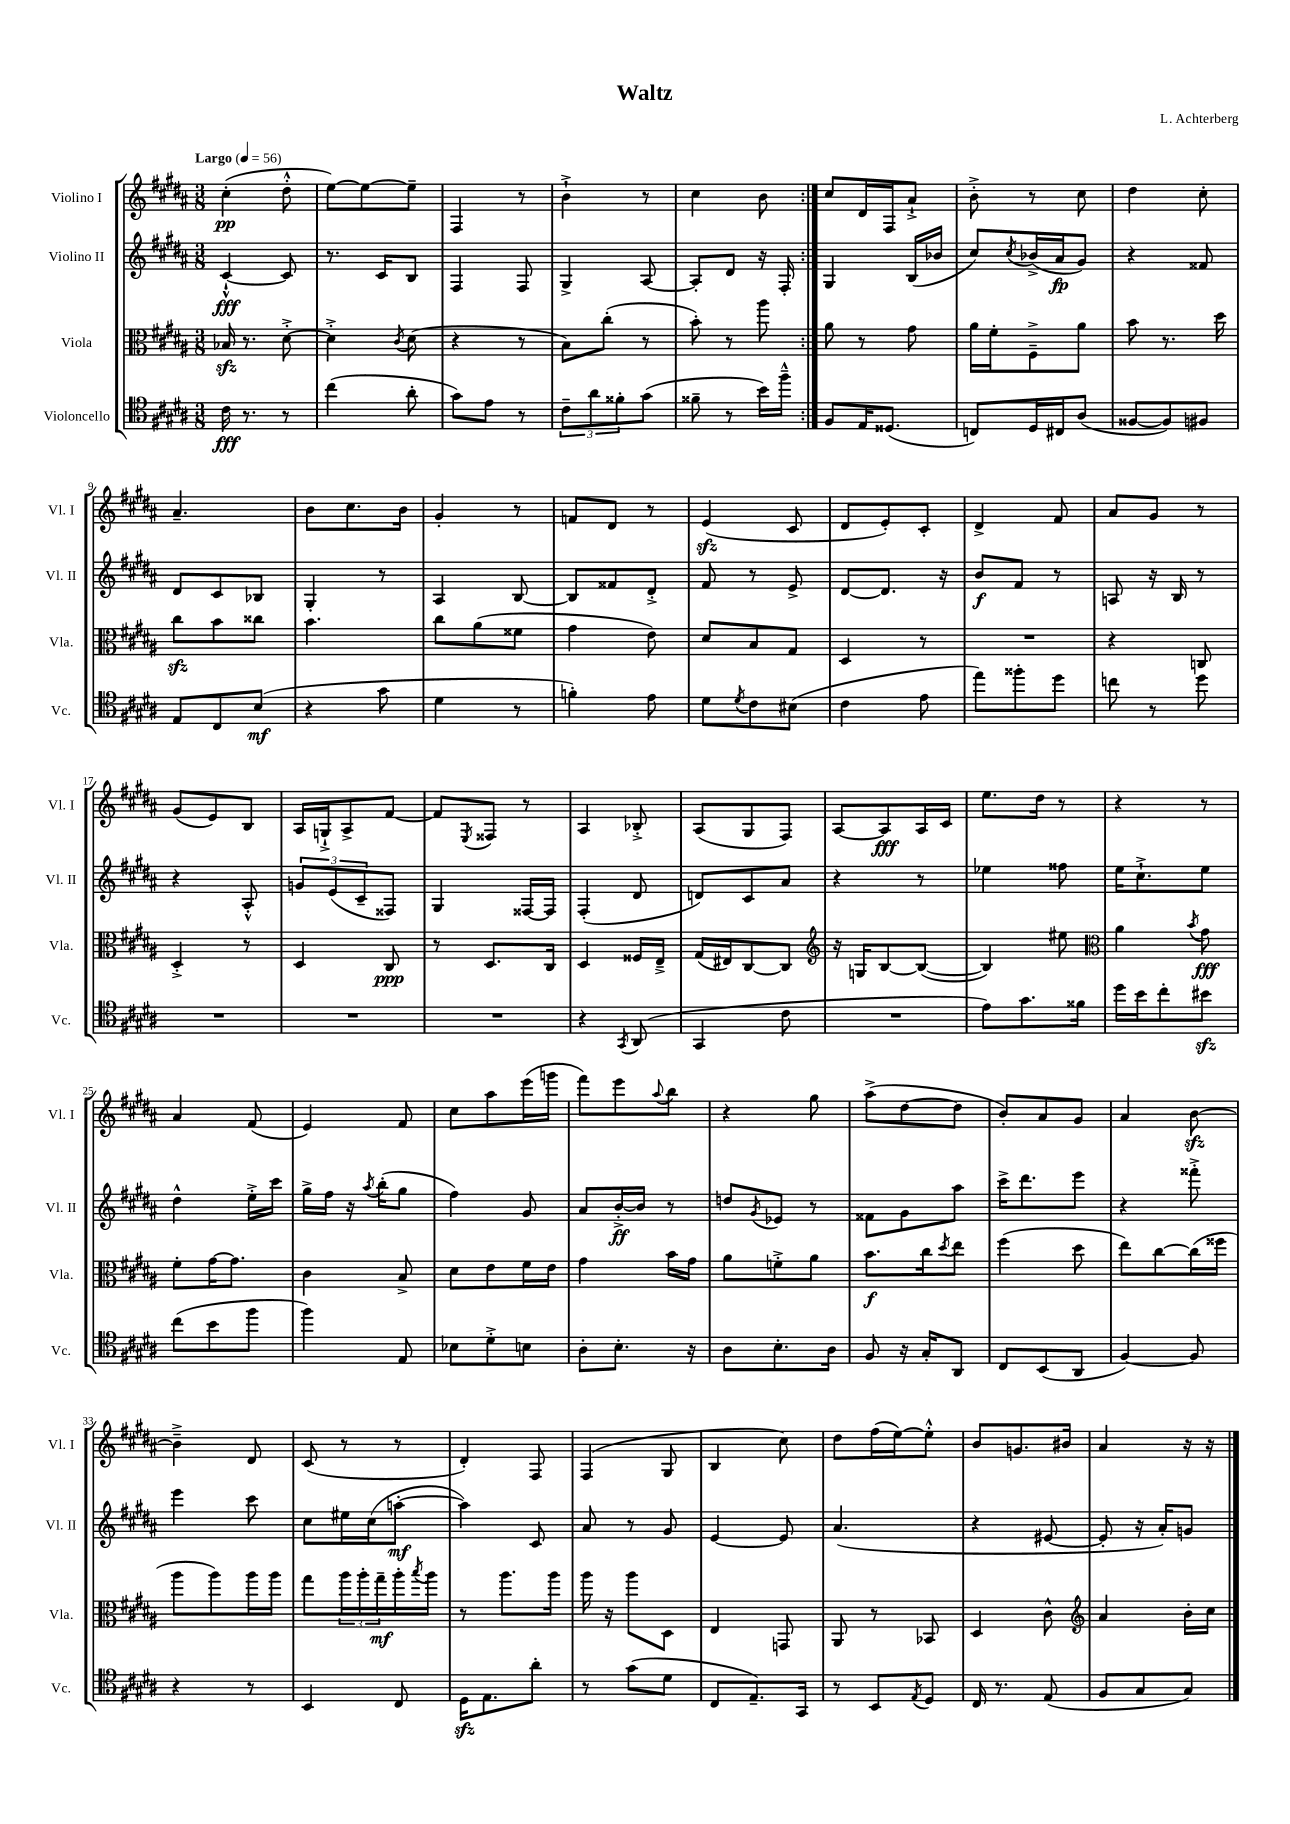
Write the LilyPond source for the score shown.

\header { title = "Waltz" composer = "L. Achterberg" }
<<
\new StaffGroup <<
\new Staff = "s0" \with { instrumentName = "Violino I" shortInstrumentName = "Vl. I" } {
    \clef treble \key b \major \numericTimeSignature \time 3/8 \tempo "Largo" 4 = 56
    \repeat volta 2 { cis''4-.\pp( dis''8-.-^ |
    e''8~) e''8~ e''8-- |
    fis4 r8 |
    b'4-!-> r8 |
    cis''4 b'8 | }
    cis''8 dis'16 fis16 ais'8-!-> |
    b'8-.-> r8 cis''8 |
    dis''4 cis''8-. |
    ais'4.-- |
    b'8 cis''8. b'16 |
    gis'4-. r8 |
    f'8 dis'8 r8 |
    e'4\sfz( cis'8 |
    dis'8 e'8-.) cis'8-. |
    dis'4-> fis'8 |
    ais'8 gis'8 r8 |
    gis'8( e'8) b8 |
    ais16 g16-!-> ais8-> fis'8~ |
    fis'8 \acciaccatura { e8 } fisis8 r8 |
    ais4 bes8-.-> |
    ais8( gis8 fis8) |
    ais8~ ais8\fff ais16 cis'16 |
    e''8. dis''16 r8 |
    r4 r8 |
    ais'4 fis'8( |
    e'4) fis'8 |
    cis''8 ais''8 e'''16( g'''16 |
    fis'''8) e'''8 \appoggiatura { ais''8 } b''8 |
    r4 gis''8 |
    ais''8->( dis''8~ dis''8 |
    b'8-.) ais'8 gis'8 |
    ais'4 b'8~\sfz |
    b'4---> dis'8 |
    cis'8( r8 r8 |
    dis'4-.) fis8 |
    fis4( gis8 |
    b4 cis''8) |
    dis''8 fis''16( e''16~) e''8-.-^ |
    b'8 g'8. bis'16 |
    ais'4 r16 r16 \bar "|." |
}
\new Staff = "s1" \with { instrumentName = "Violino II" shortInstrumentName = "Vl. II" } {
    \clef treble \key b \major \numericTimeSignature \time 3/8
    \repeat volta 2 { cis'4~-!-^\fff cis'8 |
    r8. cis'16 b8 |
    fis4 fis8 |
    gis4-> ais8~ |
    ais8-. dis'8 r16 fis16-. | }
    gis4 b16( bes'16 |
    cis''8) \acciaccatura { cis''8 } bes'16->( ais'16\fp gis'8) |
    r4 fisis'8 |
    dis'8 cis'8 bes8 |
    gis4-. r8 |
    ais4 b8~ |
    b8 fisis'8 dis'8-.-> |
    fis'8 r8 e'8-> |
    dis'8~ dis'8. r16 |
    b'8\f fis'8 r8 |
    a8 r16 b16 r8 |
    r4 ais8-.-^ |
    \tuplet 3/2 { g'8 e'8( cis'8-- } fisis8) |
    gis4 fisis16~ fisis16 |
    fis4-.( dis'8 |
    d'8) cis'8 ais'8 |
    r4 r8 |
    ees''4 fisis''8 |
    e''16 cis''8.-!-> e''8 |
    dis''4-^ e''16-.-> cis'''16 |
    gis''16-> fis''16 r16 \acciaccatura { ais''8 } b''16-.( gis''8 |
    fis''4) gis'8 |
    ais'8 b'16~-.->\ff b'16 r8 |
    d''8 \acciaccatura { gis'8 } ees'8 r8 |
    fisis'8 gis'8 ais''8 |
    cis'''16-> dis'''8. e'''8 |
    r4 fisis'''8-.-> |
    e'''4 cis'''8 |
    cis''8 eis''16 cis''16( a''8~-.\mf |
    a''4) cis'8 |
    ais'8 r8 gis'8 |
    e'4~ e'8 |
    ais'4.( |
    r4 eis'8~ |
    eis'8-. r16 ais'16-.) g'8 \bar "|." |
}
\new Staff = "s2" \with { instrumentName = "Viola" shortInstrumentName = "Vla." } {
    \clef alto \key b \major \numericTimeSignature \time 3/8
    \repeat volta 2 { bes16\sfz r8. dis'8~-.-> |
    dis'4-.-> \acciaccatura { cis'8 } dis'8( |
    r4 r8 |
    b8) cis''8-.( r8 |
    b'8-.) r8 ais''8 | }
    ais'8 r8 gis'8 |
    ais'16 fis'16-. fis8---> ais'8 |
    b'8 r8. dis''16 |
    cis''8\sfz b'8 cisis''8 |
    b'4. |
    cis''8 ais'8( fisis'8 |
    gis'4 e'8) |
    dis'8 b8 gis8 |
    dis4 r8 |
    R4. |
    r4 c8 |
    dis4-.-> r8 |
    dis4 cis8\ppp |
    r8 dis8. cis16 |
    dis4 fisis16 e16---> |
    gis16( eis16) cis8~ cis8 |
    \clef treble r16 g16 b8~ b8~( |
    b4) eis''8 |
    \clef alto ais'4 \acciaccatura { b'8 } gis'8\fff |
    fis'8-. gis'16~ gis'8. |
    cis'4 b8-> |
    dis'8 e'8 fis'16 e'16 |
    gis'4 b'16 gis'16 |
    ais'8 f'8-.-> ais'8 |
    b'8.\f cis''16 \acciaccatura { dis''8 } e''8 |
    fis''4( dis''8 |
    e''8) cis''8~ cis''16( fisis''16 |
    ais''8 ais''8) ais''16 ais''16 |
    gis''8 \tuplet 3/2 { ais''16 ais''16-. gis''16--\mf } ais''16-. \acciaccatura { b''8 } ais''16 |
    r8 ais''8. ais''16 |
    ais''16 r16 ais''8 dis8 |
    e4 g,8 |
    ais,8 r8 bes,8 |
    dis4 cis'8-^ |
    \clef treble ais'4 b'16-. cis''16 \bar "|." |
}
\new Staff = "s3" \with { instrumentName = "Violoncello" shortInstrumentName = "Vc." } {
    \clef tenor \key b \major \numericTimeSignature \time 3/8
    \repeat volta 2 { cis'16\fff r8. r8 |
    cis''4( ais'8-. |
    gis'8) e'8 r8 |
    \tuplet 3/2 { cis'8-- ais'8 fisis'8-. } gis'8( |
    fisis'8-- r8 b'16) fis''16---^ | }
    fis8 e16 disis8.( |
    c8) dis16 cis16 ais8( |
    fisis8~ fisis8) fis8 |
    e8 cis8 b8\mf( |
    r4 gis'8 |
    dis'4 r8 |
    f'4-.) e'8 |
    dis'8 \acciaccatura { dis'8 } cis'8 bis8( |
    cis'4 e'8 |
    e''8) fisis''8-. dis''8 |
    c''8 r8 dis''8 |
    R4. |
    R4. |
    R4. |
    r4 \acciaccatura { gis,8 } ais,8( |
    gis,4 cis'8 |
    R4. |
    e'8) gis'8. fisis'16 |
    dis''16 b'16 cis''8-. bis'8\sfz |
    cis''8( b'8 fis''8 |
    fis''4) e8 |
    bes8 dis'8-.-> b8 |
    ais8-. b8.-. r16 |
    ais8 b8.-. ais16 |
    fis8 r16 gis16-. ais,8 |
    cis8 b,8( ais,8 |
    fis4~) fis8 |
    r4 r8 |
    b,4 cis8 |
    dis16\sfz e8. ais'8-. |
    r8 gis'8( dis'8 |
    cis8 e8.--) gis,16 |
    r8 b,8 \acciaccatura { e8 } dis8 |
    cis16 r8. e8( |
    fis8 gis8 gis8) \bar "|." |
}
>>
>>
